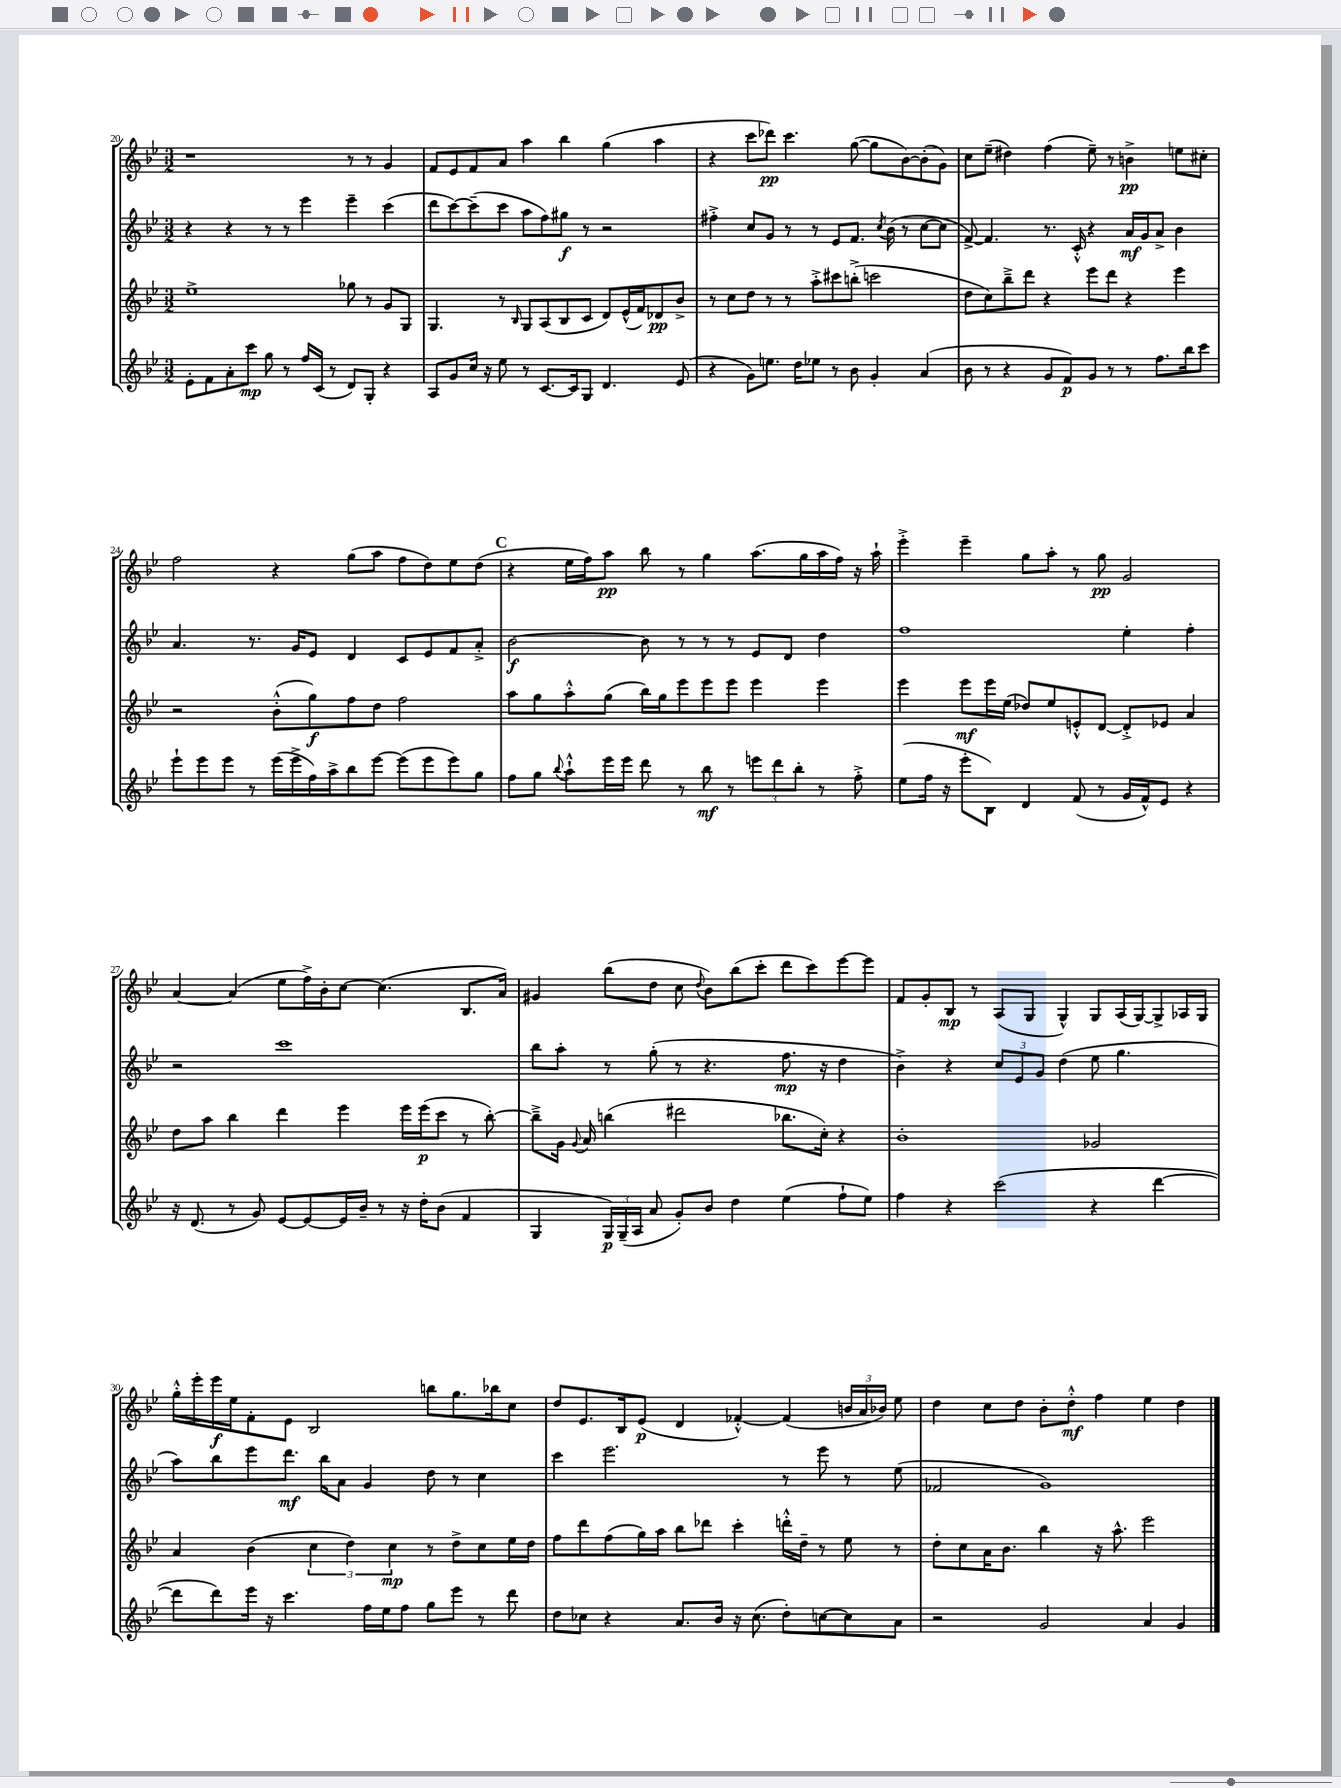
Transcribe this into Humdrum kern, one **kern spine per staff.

**kern	**kern	**kern	**kern
*staff4	*staff3	*staff2	*staff1
*clefG2	*clefG2	*clefG2	*clefG2
*k[b-e-]	*k[b-e-]	*k[b-e-]	*k[b-e-]
*M3/2	*M3/2	*M3/2	*M3/2
8e-'\L	1ee-^	4r	1r
8f\	.	.	.
8a'\	.	4r	.
8ccc\J	.	.	.
8gg\	.	8r	.
8r	.	8r	.
16ff/LL	.	4eee-\	.
(16c/JJ	.	.	.
8r	.	.	.
8d/L)	8gg-\	4eee-~\	8r
8G'/J	8r	.	8r
4r	8g/L	(4ccc\	4g/
.	8G/J	.	.
=	=	=	=
8A/L	4.G/	8ddd\L	8f/L
8g/	.	[8ccc\)	8e-/
16cc/Jk	.	(8ccc~\]	8f/
16r	.	.	.
8ee-\	8r	8ccc\J	8a/J
.	16qqB-/	.	.
8r	8G/L	8aa\L	4aa\
[8.c/L	(8A/	8ff\)	.
.	8B-/	8gg#\J	4bb-\
16c/]k	.	.	.
8G/J	8c/J	8r	.
4.d/	8d/L)	2r	(4gg\
.	(16e-^^/L	.	.
.	16f/J)	.	.
.	8d-/	.	4aa\
(8e-/	8b-^/J	.	.
=	=	=	=
4r	8r	4ff#'^\	4r
.	8cc\L	.	.
8g\L)	8dd\J	8cc/L	8ccc\L
8.ee\J	8r	8g/J	8ddd-\J)
.	8r	8r	4.ccc\
16dd\LK	.	.	.
8ee-\J	8aa'^\L	8r	.
8r	8ccc#\	8e-/L	.
8b-\	(8bb'^\J	8.f/J	([8gg\
4g'/	2ccc\	.	8gg\]L
.	.	8qcc/	.
.	.	(16b-\	.
.	.	8r	[8b-\)
(4a/	.	[8cc\L	(8b-'\]
.	.	8cc\]J	8g\J)
=	=	=	=
8b-\	8dd\L	[8f^/)	8cc\L
8r	8cc\)	4.f/]	(8ee-~\J
4r	8bb-~^\	.	4dd#\)
.	8ddd\J	.	.
8g/L	4r	8.r	(4ff\
8f/)	.	.	.
.	.	16c'^^/	.
8g/J	8eee-\L	4r	8ee-~\)
8r	8ddd\J	.	8r
8r	4r	16a/LL	4b^\
.	.	16g/J	.
8.ff\L	.	8a^/J	.
.	4eee-\	4b-\	8ee\L
16bb-\k	.	.	.
8ccc\J	.	.	8cc#'\J
=	=	=	=
8eee-`\L	2r	4.a/	2ff\
8eee-\	.	.	.
8eee-\J	.	.	.
8r	.	8.r	.
(16eee-\LL	(8b-'^^\L	.	4r
16eee-^\	.	16g/LK	.
16ff\)	8gg\)	8e-/J	.
16aa^\J	.	.	.
8bb-\	8ff\	4d/	(8gg\L
[8eee-\J	8dd\J	.	8aa\J
(8eee-\]L	2ff\	8c/L	8ff\L
8eee-\	.	8e-/	8dd\)
8eee-\)	.	8f/	8ee-\
8gg\J	.	8a'^/J	(8dd\J
=	=	=	=
8ff\L	8aa\L	[2b-\	4r
8gg\J	8gg\	.	.
8qqbb-/	.	.	.
8aa`^^\L	8aa'^^\	.	16ee-\LL
.	.	.	16ff\J)
16eee-\L	(8gg\J	.	8aa\J
16eee-\JJ	.	.	.
8ddd\	16bb-\LL)	8b-\]	8bb-\
.	16gg\J	.	.
8r	8eee-\	8r	8r
8bb-\	8eee-\	8r	4gg\
8r	8eee-\J	8r	.
12eee\L	4eee-\	8e-/L	(8.aa\L
12ddd\	.	.	.
.	.	8d/J	.
12bb-'\J	.	.	.
.	.	.	16gg\L
8r	4eee-\	4dd\	16aa\
.	.	.	16ff\JJ)
8ff'^\	.	.	16r
.	.	.	16aa`\
=	=	=	=
(8ee-\L	4eee-\	1ff	4eee-'^\
16ff\Jk	.	.	.
16r	.	.	.
8eee-'\L	8eee-\L	.	4eee-~\
8B-\J)	16eee-\L	.	.
.	(16ee-\JJ	.	.
4d/	8dd-/L)	.	8gg\L
.	8ee-/	.	8aa'\J
(8f/	8e'^^/	.	8r
8r	[8d/J	.	8gg\
16g/LL	8d'^/]L	4ee-'\	2g/
16f^^/J)	.	.	.
8e-/J	8e-/J	.	.
4r	4a/	4ff'\	.
=	=	=	=
16r	8dd\L	2r	[4a/
(8.d/	.	.	.
.	8aa\J	.	.
8r	4bb-\	.	(4a/]
8g/)	.	.	.
[8e-/L	4ddd\	1ccc	8ee-\L
8e-/_	.	.	16ff^\L)
.	.	.	16b-'\J
16e-/]L	4eee-\	.	[8cc\J
16b-~/JJ	.	.	.
8r	.	.	(4.cc\]
16r	16eee-\LL	.	.
16dd'\LK	(16eee-\J	.	.
(8b-\J	8ccc\J	.	.
4f/	8r	.	8.B-/L
.	[8bb-'\)	.	.
.	.	.	16a/Jk)
=	=	=	=
4G/	8bb-~^\]L	8bb-\L	4g#/
.	16g\Jk	8aa'\J	.
.	8qqg/	.	.
.	16a/	.	.
24G/LL)	(4bb\	8r	(8bb-\L
(24G~/	.	.	.
24A/JJ	.	.	.
8a/	.	(8gg'\	8dd\J
8g'/L)	2ddd#\	8r	8cc\
.	.	.	8qqdd/
8b-/J	.	4.r	8b-\L)
4dd\	.	.	(8bb-\
.	.	.	8ccc'\J
(4ee-\	8.bb-\L	8.ff\	8ddd\L
.	.	.	8ccc\)
.	16cc'\Jk)	16r	.
8ff`\L	4r	4dd\	[8eee-\
8ee-\J)	.	.	8eee-\]J
=	=	=	=
4ff\	1b-'	4b-^\)	8f/L
.	.	.	8g'/
4r	.	4r	8B-/J
.	.	.	8r
(2ccc\	.	12cc/L	(8A/L
.	.	12e-/	.
.	.	.	8G/J
.	.	12g/J	.
.	.	(4dd\	4G^^/)
4r	2g-/	8ee-\	8G/L
.	.	4.gg\	(16A/L
.	.	.	[16G/J)
[4ddd\	.	.	8G^/]
.	.	.	16A-/L
.	.	.	16G/JJ
=	=	=	=
8ddd\]L	4a/	8aa\L)	16gg'^^\LL
.	.	.	16eee-'\
8ddd\)	.	8bb-\	16eee-\
.	.	.	16ee-\J
16eee-\Jk	(4b-\	8eee-\	8f'\
16r	.	.	.
4.ccc\	.	8.ddd\J	8e-\J
.	6cc\	.	2B-/
.	.	16bb-\LK	.
.	.	8a\J	.
.	6dd\)	.	.
16ff\LL	.	4g/	.
16ee-\J	.	.	.
.	6cc\	.	.
8ff\J	.	.	.
8gg\L	8r	8dd\	8bb\L
8eee-\J	8dd^\L	8r	8.gg\
8r	8cc\	4cc\	.
.	.	.	16bb-\k
8ddd\	16ee-\L	.	8cc\J
.	16dd\JJ	.	.
=	=	=	=
8dd\L	8ff\L	4ccc\	8dd/L
8cc-\J	8ddd\	.	8.e-/
4r	(8ff\	2.eee-\	.
.	.	.	16B-/k
.	16gg\L)	.	(8e-/J
.	16aa\JJ	.	.
8.a/L	8bb-\L	.	4d/
.	8ddd-\J	.	.
16b-/Jk	.	.	.
16r	4ccc'\	.	[4f-'^^/)
(8.cc-\	.	.	.
8dd'\L)	16ddd'^^\LL	8r	(4f-/]
.	16dd~\JJ	.	.
[8cc\	8r	8eee-\	.
8cc\]	8ee-\	8r	24b/LL
.	.	.	24a/
.	.	.	24b-/JJ)
8a\J	8r	(8ee-\	8ee-\
=	=	=	=
2r	8dd'\L	2f-/	4dd\
.	8cc\	.	.
.	16a\K	.	8cc\L
.	8.b-\J	.	.
.	.	.	8dd\J
2g/	4bb-\	1g)	8b-'\L
.	.	.	8dd'^^\J
.	16r	.	4ff\
.	8.aa^^\	.	.
4a/	2eee-\	.	4ee-\
4g/	.	.	4dd\
==	==	==	==
*-	*-	*-	*-
